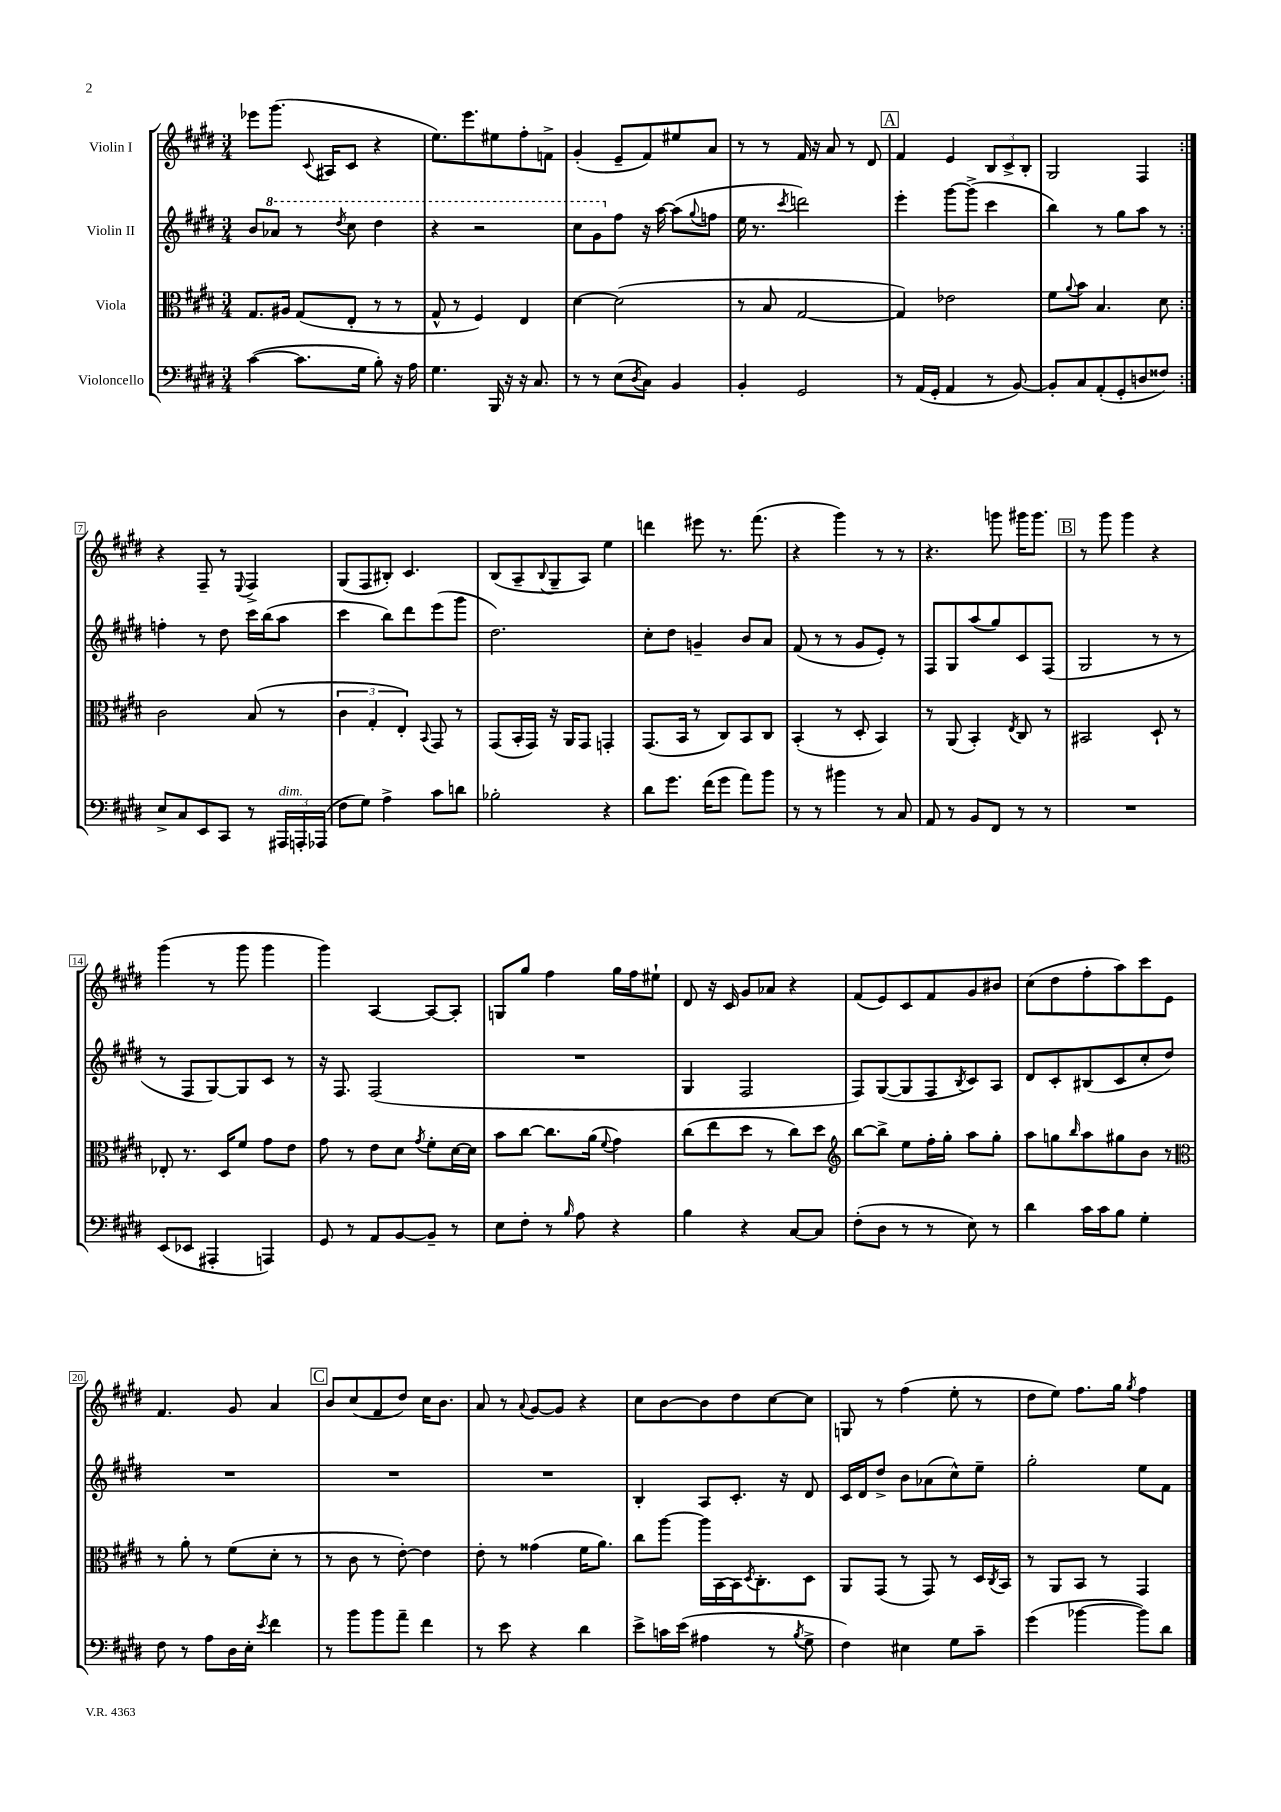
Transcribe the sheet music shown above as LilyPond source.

<<
\new StaffGroup <<
\new Staff = "s0" \with { instrumentName = "Violin I" } {
    \clef treble \key e \major \numericTimeSignature \time 3/4
    \repeat volta 2 { ees'''8 gis'''8.( \appoggiatura { cis'8 } ais16 cis'8 r4 |
    e''8.) e'''8. eis''8 fis''8-. f'8-> |
    gis'4-.( e'8-- fis'8) eis''8 a'8 |
    r8 r8 fis'16 r16 a'8 r8 dis'8 |
    \mark \markup { \box "A" } fis'4 e'4 \tuplet 3/2 { b8 cis'8-> b8-. } |
    gis2 fis4 | }
    r4 fis8-- r8 \appoggiatura { e8 } fis4-> |
    gis8( fis8 bis8-.) cis'4. |
    b8( a8-- \appoggiatura { b8 } gis8-- a8) e''4 |
    d'''4 eis'''8 r8. fis'''8.( |
    r4 gis'''4) r8 r8 |
    r4. g'''8 gis'''16 gis'''8. |
    \mark \markup { \box "B" } r8 gis'''8 gis'''4 r4 |
    gis'''4( r8 gis'''8 gis'''4 |
    gis'''4) a4~ a8~ a8-. |
    g8 gis''8 fis''4 gis''16 fis''16 eis''8-! |
    dis'8 r16 cis'16 gis'8 aes'8 r4 |
    fis'8( e'8) cis'8 fis'8 gis'8 bis'8 |
    cis''8( dis''8 fis''8-. a''8) cis'''8 e'8 |
    fis'4. gis'8 a'4 |
    \mark \markup { \box "C" } b'8 cis''8( fis'8 dis''8) cis''16 b'8. |
    a'8 r8 \appoggiatura { a'8 } gis'8~ gis'8 r4 |
    cis''8 b'8~ b'8 dis''8 cis''8~ cis''8 |
    g8 r8 fis''4( e''8-. r8 |
    dis''8 e''8) fis''8. gis''16 \acciaccatura { gis''8 } fis''4 \bar "|." |
}
\new Staff = "s1" \with { instrumentName = "Violin II" } {
    \clef treble \key e \major \numericTimeSignature \time 3/4
    \repeat volta 2 { b'8 \ottava #1 aes''8 r8 \acciaccatura { dis'''8 } cis'''8 dis'''4 |
    r4 r2 |
    cis'''8 gis''8 \ottava #0 fis''8 r16 a''16~ a''8( \appoggiatura { gis''8 } f''8 |
    e''16 r8. \acciaccatura { cis'''8 } d'''2) |
    \mark \markup { \box "A" } e'''4-. gis'''8~ gis'''8->( cis'''4 |
    b''4) r8 gis''8 a''8 r8 | }
    f''4-. r8 dis''8 cis'''16 b''16( a''8 |
    cis'''4 b''8) dis'''8 e'''8( gis'''8 |
    dis''2.) |
    cis''8-. dis''8 g'4-- b'8 a'8 |
    fis'8( r8 r8 gis'8 e'8-.) r8 |
    fis8 gis8 a''8( gis''8) cis'8 fis8( |
    \mark \markup { \box "B" } gis2 r8 r8 |
    r8 fis8 gis8~) gis8 cis'8 r8 |
    r16 fis8. fis2( |
    R2. |
    gis4 fis2 |
    fis8) gis8~( gis8 fis8 \acciaccatura { b8 } cis'8) a8 |
    dis'8 cis'8-. bis8( cis'8 cis''8-. dis''8) |
    R2. |
    \mark \markup { \box "C" } R2. |
    R2. |
    b4-. a8 cis'8.-. r16 dis'8 |
    cis'16 dis'16 dis''8-> b'8 aes'8( cis''8-^) e''8-- |
    gis''2-. e''8 fis'8 \bar "|." |
}
\new Staff = "s2" \with { instrumentName = "Viola" } {
    \clef alto \key e \major \numericTimeSignature \time 3/4
    \repeat volta 2 { gis8. ais16 gis8( e8-. r8 r8 |
    gis8-^ r8 fis4) e4 |
    dis'4~ dis'2( |
    r8 b8 gis2~ |
    \mark \markup { \box "A" } gis4) ees'2 |
    fis'8 \appoggiatura { a'8 } b'8 b4. dis'8 | }
    cis'2 b8( r8 |
    \tuplet 3/2 { cis'4 gis4-. e4-.) } \appoggiatura { b,8 } gis,8 r8 |
    gis,8( b,16-. gis,16) r16 a,16 gis,8 g,4-. |
    gis,8.( b,16 r8 cis8) b,8 cis8 |
    b,4-.( r8 dis8-. b,4) |
    r8 a,8( b,4-.) \acciaccatura { e8 } cis8 r8 |
    \mark \markup { \box "B" } bis,2 dis8-! r8 |
    ees8-. r8. dis16 fis'8 gis'8 e'8 |
    gis'8 r8 e'8 dis'8 \acciaccatura { gis'8 } fis'8-. dis'16~ dis'16 |
    b'8 cis''8~ cis''8. a'16( \appoggiatura { fis'8 } gis'4) |
    cis''8( e''8 dis''8 r8 cis''8) dis''8 |
    \clef treble b''8~ b''8-> e''8 fis''16-. gis''16-. a''8 gis''8-. |
    a''8 g''8 \grace { b''16 } a''8 gis''8 b'8 r8 |
    \clef alto r8 a'8-. r8 fis'8( dis'8-. r8 |
    \mark \markup { \box "C" } r8 cis'8 r8 e'8~-.) e'4 |
    e'8-. r8 gisis'4( fis'16 a'8.) |
    cis''8 a''8~ a''16 b,16~ b,16 \acciaccatura { dis8 } cis8.-. dis8 |
    a,8 gis,8( r8 gis,8) r8 dis16 \acciaccatura { cis8 } b,16 |
    r8 a,8 b,8 r8 gis,4 \bar "|." |
}
\new Staff = "s3" \with { instrumentName = "Violoncello" } {
    \clef bass \key e \major \numericTimeSignature \time 3/4
    \repeat volta 2 { cis'4~( cis'8. gis16 b8-.) r16 a16 |
    gis4. b,,16 r16 r16 cis8. |
    r8 r8 e8( \acciaccatura { dis8 } cis8) b,4 |
    b,4-. gis,2 |
    \mark \markup { \box "A" } r8 a,16( gis,16-. a,4 r8 b,8~) |
    b,8-. cis8 a,8-.( gis,8-. d8 fisis8) | }
    e8-> cis8 e,8 cis,8 r8 \tuplet 3/2 { ais,,16^\markup { \italic "dim." } a,,16-. aes,,16( } |
    fis8 gis8) a4-> cis'8 d'8 |
    bes2-. r4 |
    dis'8 gis'8. fis'16( gis'8 a'8) b'8 |
    r8 r8 bis'4 r8 cis8 |
    a,8 r8 b,8 fis,8 r8 r8 |
    \mark \markup { \box "B" } R2. |
    e,8( ees,8 ais,,4-. a,,4) |
    gis,8 r8 a,8 b,8~ b,8-- r8 |
    e8 fis8-. r8 \grace { b16 } a8 r4 |
    b4 r4 cis8~ cis8 |
    fis8-.( dis8 r8 r8 e8) r8 |
    dis'4 cis'16 cis'16 b8 gis4-. |
    fis8 r8 a8 dis16 e16-. \acciaccatura { e'8 } fis'4 |
    \mark \markup { \box "C" } r8 b'8 b'8 a'8-- fis'4 |
    r8 e'8 r4 dis'4 |
    e'8-> c'16 e'16( ais4 r8 \acciaccatura { b8 } gis8-> |
    fis4) eis4 gis8 cis'8-- |
    gis'4( bes'4~ bes'8) dis'8 \bar "|." |
}
>>
>>
\layout { \context { \Score \override BarNumber.stencil = #(make-stencil-boxer 0.1 0.3 ly:text-interface::print) } }
